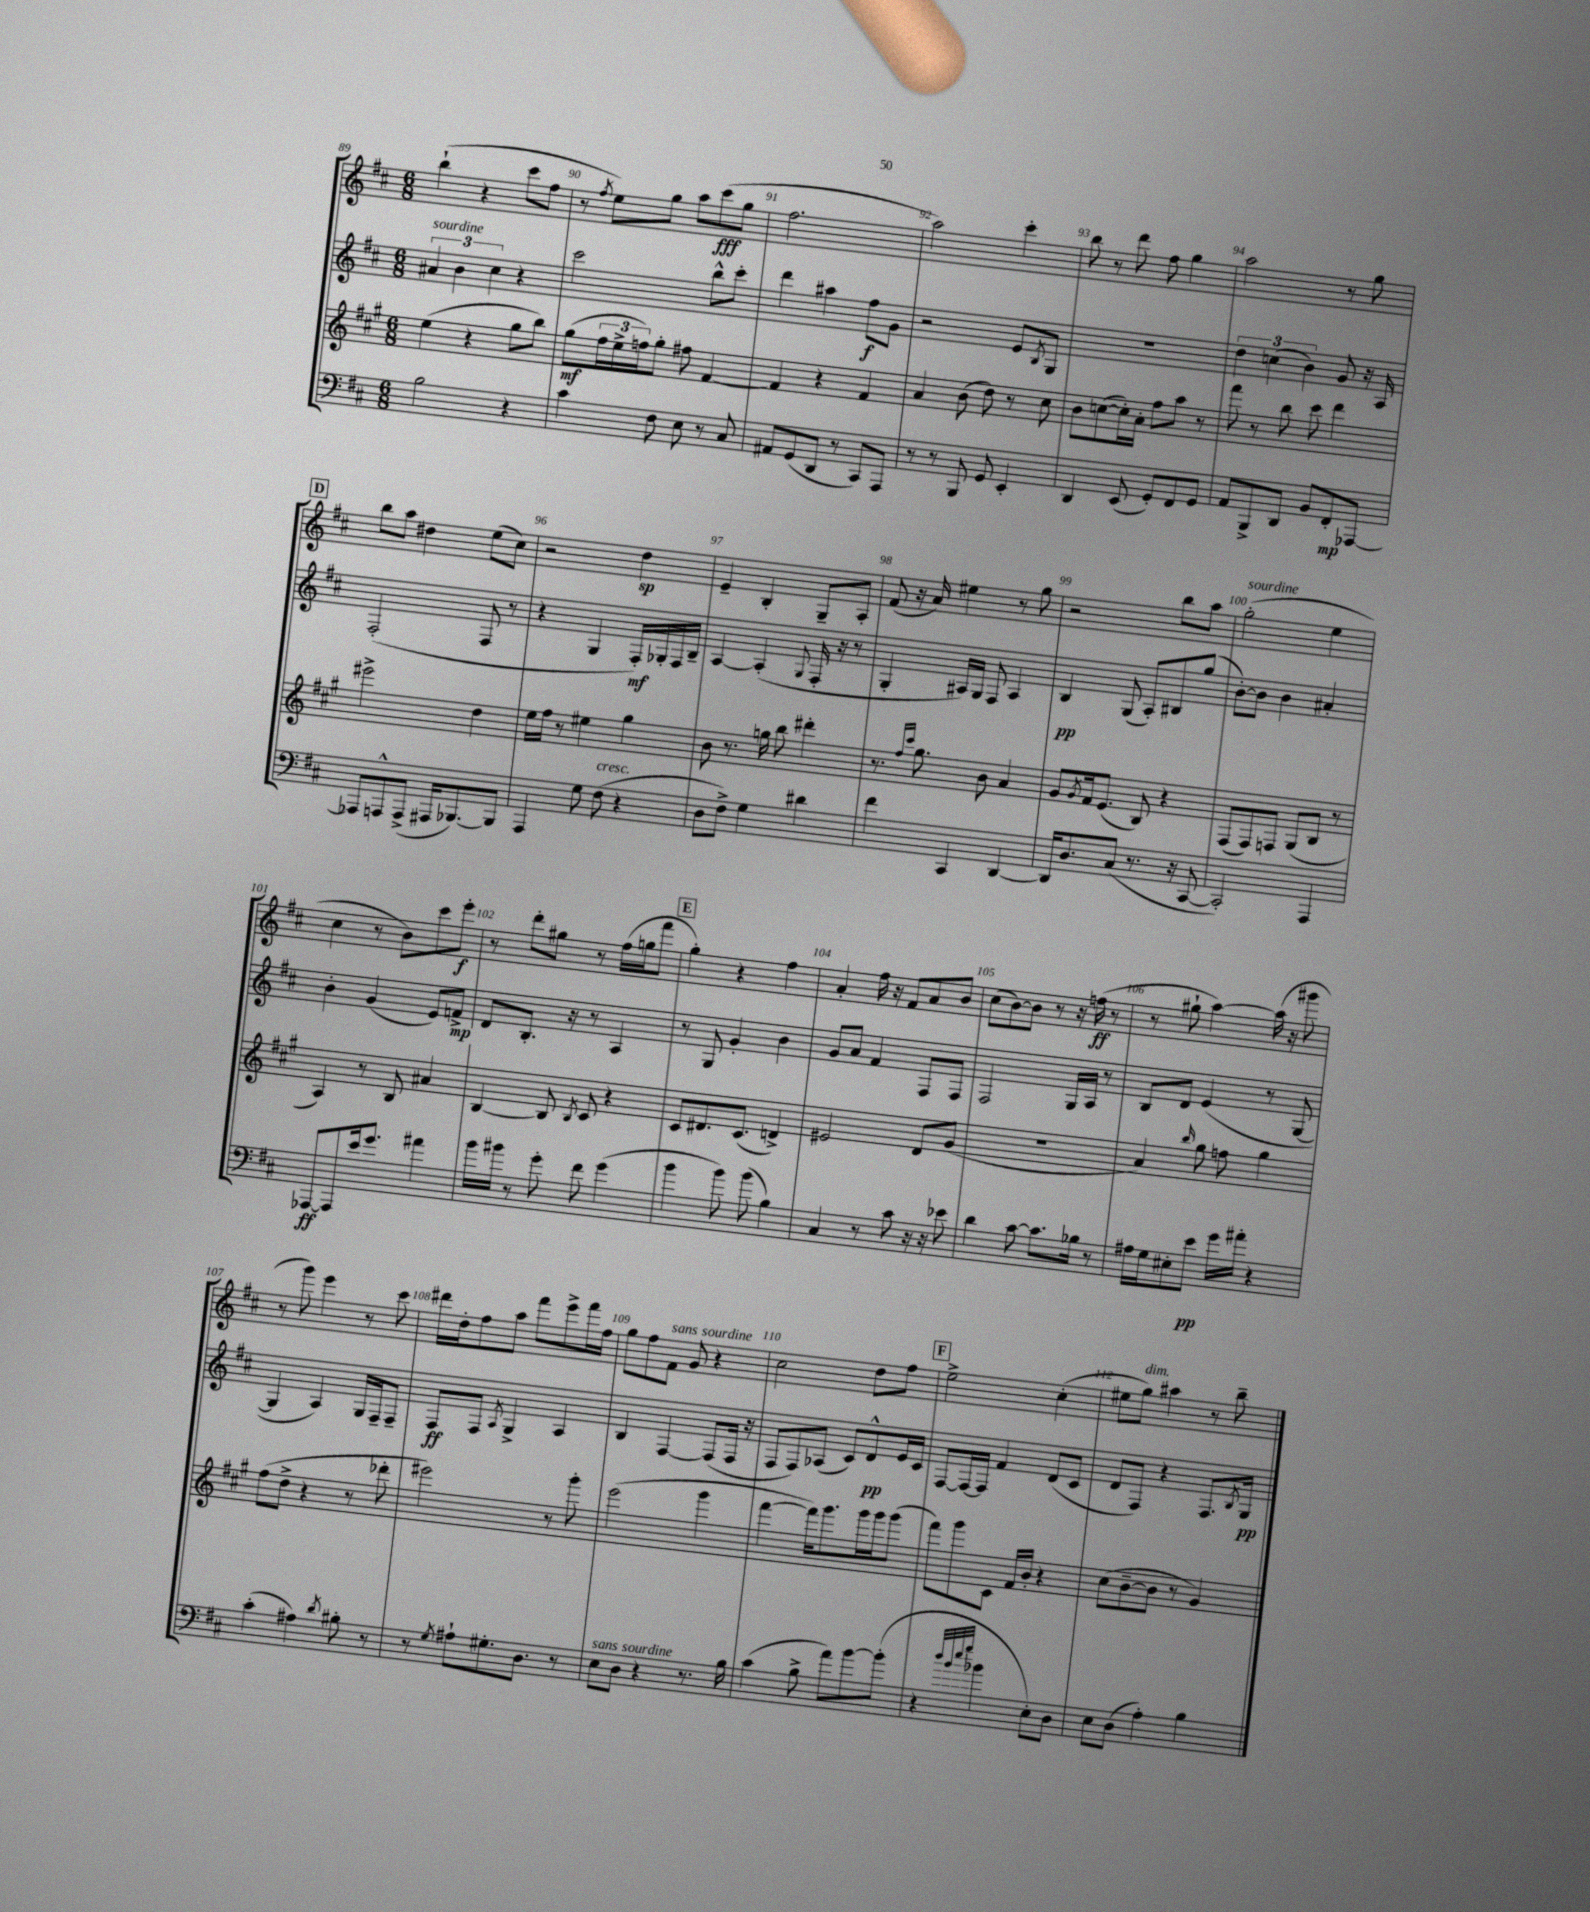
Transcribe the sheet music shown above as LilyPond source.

<<
\new StaffGroup <<
\new Staff = "s0" {
    \clef treble \key d \major \numericTimeSignature \time 6/8
    b''4-!( r4 cis'''8 fis''8 |
    r8 \acciaccatura { fis''8 } e''8) g''8 a''8 cis'''8\fff( g''8 |
    fis''2. |
    a''2) cis'''4-. |
    b''8 r8 d'''8 fis''8 g''4 |
    a''2 r8 g''8 |
    \mark \markup { \box "D" } b''8 a''8 dis''4 e''8( cis''8) |
    r2 d''4\sp |
    e'4-- b4-. g8-- a8-. |
    fis'8( r16 a'16) eis''4 r8 g''8 |
    r2 b''8 a''8 |
    g''2-.^\markup { \italic "sourdine" }( e''4 |
    cis''4 r8 b'8) cis'''8 e'''8-.\f |
    r8 d'''8-. gis''8 r8 fis''16( g''16 fis'''8 |
    \mark \markup { \box "E" } g''4-.) r4 fis''4 |
    a'4-. fis''16 r16 fis'8 a'8 b'8 |
    cis''8( b'8~) b'8 r8 r16 f''16\ff( r8 |
    r8 gis''8-! a''4~) a''16( r16 gis'''8 |
    r8 g'''8) e'''4 r8 cis'''8 |
    dis'''16 d''16-. fis''8 a''8 fis'''8 e'''8-> fis'''16 fis''16 |
    g''8 fis''8 fis'8^\markup { \italic "sans sourdine" } g'8 r4 |
    cis''2 d''8 fis''8 |
    \mark \markup { \box "F" } e''2-> cis''4-.( |
    eis''8 g''8^\markup { \italic "dim." }) ais''4 r8 b''8-- \bar "|." |
}
\new Staff = "s1" {
    \clef treble \key d \major \numericTimeSignature \time 6/8
    \tuplet 3/2 { ais'4^\markup { \italic "sourdine" } b'4 cis''4 } r4 |
    cis'''2 b''8-^ cis'''8-. |
    d'''4 ais''4 fis''8\f g'8 |
    r2 e'8 \acciaccatura { b8 } g8 |
    R2. |
    \tuplet 3/2 { d''4 c''4( b'4) } g'8 r16 a16 |
    \mark \markup { \box "D" } fis2-.( fis8 r8 |
    r4 g4 fis16-.\mf) ges16-. fis16 b16-- |
    a4~ a4-.( \appoggiatura { g8 } fis16-. r16 r8 |
    g4-. ais16) g16 fis8 ais4 |
    b4\pp g8( a8-.) bis8 g''8( |
    b'8~-.) b'8 b'4 ais'4-. |
    b'4-. g'4( e'8) f'8->\mp |
    d'8 b8.-. r16 r8 a4 |
    \mark \markup { \box "E" } r8 g8 g'4-. b'4 |
    g'8 a'8 fis'4 fis8 fis8 |
    fis2 g16 a16 r8 |
    b8 d'8 e'4( r8 g8~ |
    g4 a4) g16 fis16-- fis8-- |
    fis8\ff fis8 \acciaccatura { a8 } g4-> a4 |
    b4 fis4~ fis8( fis16 r16 |
    fis8 fis8) aes8( cis'8) d'8-^\pp e'16 cis'16 |
    \mark \markup { \box "F" } fis8~ fis16~ fis16 fis'4 d'8( cis'8 |
    d'8 fis8) r4 fis8. \acciaccatura { b8 } g16\pp \bar "|." |
}
\new Staff = "s2" {
    \clef treble \key a \major \numericTimeSignature \time 6/8
    e''4( r4 gis''8 b''8) |
    gis''8\mf( \tuplet 3/2 { fis''16 e''16-> f''16) } gis''8-. fis''8 fis'4~ |
    fis'4 r4 fis'4 |
    a'4 b'8( d''8) r8 cis''8 |
    b'8 c''8~( c''16-.) a'16-. fis''8 a''8 r8 |
    fis'''8 r8 b''8 cis'''8 d'''4 |
    \mark \markup { \box "D" } eis'''2-> d''4 |
    e''16 fis''16 r8 eis''4 gis''4 |
    b'8 r8. g''16 b''8 dis'''4-. |
    r8. \grace { fis''16 cis'''16 } gis''8. b'8 a'4 |
    gis'8 \acciaccatura { gis'8 } fis'16 e'8.( b8) r4 |
    fis8( fis8) f8 gis8( b8 r8 |
    a4) r8 b8 ais'4 |
    b4~ b8 \acciaccatura { b8 } cis'8 r4 |
    \mark \markup { \box "E" } cis'8 dis'8. cis'8.( d'4->) |
    eis'2 d'8 gis'8( |
    R2. |
    a'4) \grace { b''16 } gis''8 f''8 gis''4 |
    fis''8( d''8-> r4 r8 des'''8-. |
    eis'''2) r8 gis'''8-. |
    e'''2( gis'''4 |
    fis'''4~ fis'''16) gis'''8. gis'''16 gis'''16 gis'''8( |
    \mark \markup { \box "F" } fis'''8) gis'''8 cis'8 fis'16 b'16-. r4 |
    cis''8( b'8~-- b'8 r8 gis'4) \bar "|." |
}
\new Staff = "s3" {
    \clef bass \key d \major \numericTimeSignature \time 6/8
    b2 r4 |
    cis'4 fis8 e8 r8 cis8 |
    ais,8 g,8( d,8 r8 cis,8) a,,8 |
    r8 r8 b,,8 g,8 e,4-. |
    d,4 e,8( g,8-.) fis,8 g,8 |
    a,8 b,,8-> d,8 b,8 fis,8-.\mp aes,,8~ |
    \mark \markup { \box "D" } aes,,8 a,,8-^ a,,8->( ais,,16 bes,,8.~) bes,,8 |
    a,,4 g8 fis8^\markup { \italic "cresc." }( r4 |
    d8 fis8->) g4 dis'4 |
    fis'4 cis,4 d,4~ |
    d,16 d8. cis8( r8. r16 cis,8~ |
    cis,2-.) a,,4 |
    aes,,8~\ff aes,,8 e'16 g'8. ais'4 |
    b'16 bis'16 r8 g'8-. fis'8 g'4( |
    \mark \markup { \box "E" } b'4 b'8) b'8( b4) |
    cis4 r8 cis'8 r16 r16 ees'8 |
    d'4 cis'8~ cis'8. bes16 r8 |
    ais16 g16 eis8-. e'8\pp g'16 ais'16-. r4 |
    cis'4-.( ais4) \acciaccatura { d'8 } bis8-. r8 |
    r8 \acciaccatura { g8 } ais8-! gis8.-. d8. r8 |
    e8^\markup { \italic "sans sourdine" } d8 r4 r8. b16 |
    cis'4( b8-> a'8) b'8~ b'8-.( |
    \mark \markup { \box "F" } r4 \grace { d''32 b'32 e''32 g''32 } bes'4 e8-.) d8 |
    e8 d8( a4-.) b4 \bar "|." |
}
>>
>>
\layout { \context { \Score currentBarNumber = #89 \override BarNumber.break-visibility = ##(#f #t #t) barNumberVisibility = #all-bar-numbers-visible } }
